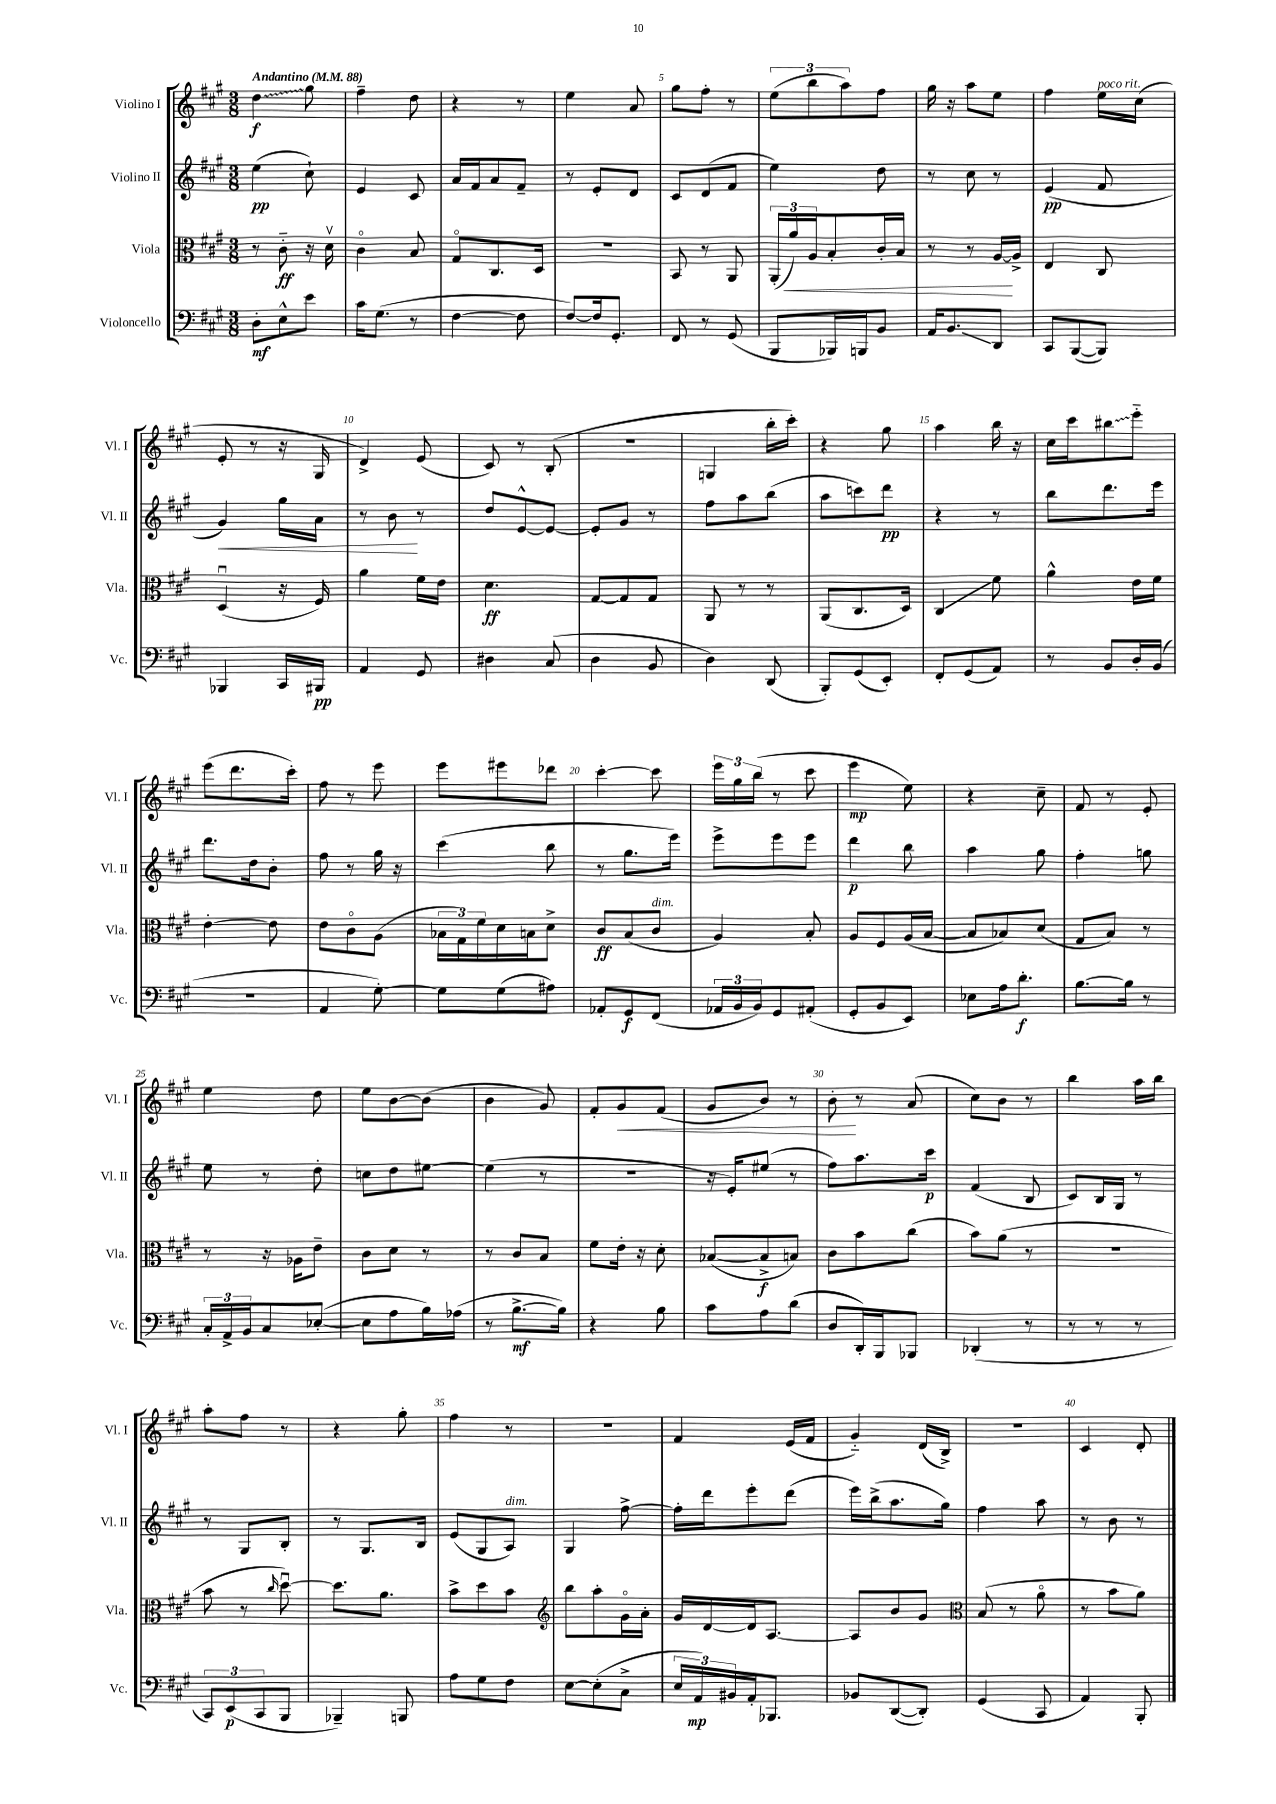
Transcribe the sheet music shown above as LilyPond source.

<<
\new StaffGroup <<
\new Staff = "s0" \with { instrumentName = "Violino I" shortInstrumentName = "Vl. I" } {
    \clef treble \key a \major \numericTimeSignature \time 3/8 \tempo "Andantino" 4 = 88
    \once \override Glissando.style = #'zigzag d''4\glissando\f gis''8 |
    fis''4-- d''8 |
    r4 r8 |
    e''4 a'8 |
    gis''8 fis''8-. r8 |
    \tuplet 3/2 { e''8( b''8 a''8) } fis''8 |
    gis''16 r16 a''8 e''8 |
    fis''4 e''16^\markup { \italic "poco rit." } cis''16( |
    e'8-. r8 r16 gis16 |
    d'4->) e'8( |
    cis'8) r8 b8-.( |
    R4. |
    g4 b''16-. cis'''16-.) |
    r4 gis''8 |
    a''4 b''16 r16 |
    cis''16 cis'''16 \once \override Glissando.style = #'zigzag bis''8\glissando e'''8-_ |
    e'''8( d'''8. cis'''16-.) |
    fis''8 r8 e'''8 |
    e'''8 eis'''8 des'''8 |
    cis'''4~-. cis'''8 |
    \tuplet 3/2 { e'''16 gis''16 b''16( } r8 cis'''8 |
    e'''4\mp e''8) |
    r4 cis''8-- |
    fis'8 r8 e'8-. |
    e''4 d''8 |
    e''8 b'8~ b'8( |
    b'4 gis'8) |
    fis'8-. gis'8\< fis'8( |
    gis'8 b'8) r8 |
    b'8-.\! r8 a'8( |
    cis''8) b'8 r8 |
    b''4 a''16 b''16 |
    a''8-. fis''8 r8 |
    r4 gis''8-. |
    fis''4 r8 |
    R4. |
    fis'4 e'16( fis'16 |
    gis'4-_) d'16( b16->) |
    R4. |
    cis'4 d'8-. \bar "|." |
}
\new Staff = "s1" \with { instrumentName = "Violino II" shortInstrumentName = "Vl. II" } {
    \clef treble \key a \major \numericTimeSignature \time 3/8
    e''4\pp( cis''8-!) |
    e'4 cis'8 |
    a'16 fis'16 a'8 fis'8-- |
    r8 e'8-. d'8 |
    cis'8 d'8( fis'8 |
    e''4) d''8 |
    r8 cis''8 r8 |
    e'4\pp( fis'8 |
    gis'4\<) gis''16 a'16 |
    r8 b'8\! r8 |
    d''8 e'8~-^ e'8~ |
    e'8-. gis'8 r8 |
    fis''8 a''8 b''8( |
    a''8 c'''8) d'''8\pp |
    r4 r8 |
    b''8 d'''8. e'''16 |
    d'''8. d''16 b'8-. |
    fis''8 r8 gis''16 r16 |
    cis'''4( b''8 |
    r8 gis''8. e'''16) |
    e'''8-> e'''8 e'''8 |
    d'''4\p b''8 |
    a''4 gis''8 |
    fis''4-. g''8 |
    e''8 r8 d''8-. |
    c''8 d''8 eis''8~ |
    eis''4( r8 |
    R4. |
    r16 e'16-.) eis''8( r8 |
    fis''8) a''8. cis'''16\p |
    fis'4( b8 |
    cis'8) b16 gis16 r8 |
    r8 gis8 b8-. |
    r8 gis8. b16 |
    e'8( gis8 a8^\markup { \italic "dim." }) |
    gis4 fis''8~-> |
    fis''16-. d'''16 e'''8-. d'''8( |
    e'''16) b''16->( a''8. gis''16) |
    fis''4 a''8 |
    r8 b'8 r8 \bar "|." |
}
\new Staff = "s2" \with { instrumentName = "Viola" shortInstrumentName = "Vla." } {
    \clef alto \key a \major \numericTimeSignature \time 3/8
    r8 cis'8-_\ff r16 d'16\upbow |
    cis'4\flageolet b8 |
    gis8\flageolet cis8. d16 |
    R4. |
    b,8 r8 a,8 |
    \tuplet 3/2 { a,16-.( a'16\<) a16 } b8-. cis'16-. b16 |
    r8 r8 a16~\! a16-> |
    e4 cis8 |
    d4\downbow( r16 fis16) |
    a'4 fis'16 e'16 |
    d'4.\ff |
    gis8~ gis8 gis8 |
    a,8 r8 r8 |
    a,8( cis8. d16) |
    cis4\glissando fis'8 |
    a'4-^ e'16 fis'16 |
    e'4~-. e'8 |
    e'8 cis'8\flageolet a8( |
    \tuplet 3/2 { bes16 gis16) fis'16 } d'16 b16 d'8-> |
    cis'8\ff b8( cis'8^\markup { \italic "dim." } |
    a4) b8-. |
    a8 fis8 a16( b16~ |
    b8 bes8) d'8( |
    gis8 b8) r8 |
    r8 r16 aes16 e'8-- |
    cis'8 d'8 r8 |
    r8 cis'8 b8 |
    fis'8 e'16-. r16 d'8-. |
    bes8~( bes8->\f b8) |
    cis'8 b'8 cis''8( |
    b'8) a'8( r8 |
    R4. |
    b'8 r8 \grace { cis''16 } d''8~\downbow) |
    d''8. a'8. |
    b'8-> d''8 b'8 |
    \clef treble b''8 a''8-. gis'16\flageolet a'16-. |
    gis'16 d'16~ d'16 a8.~ |
    a8 b'8 gis'8 |
    \clef alto b8( r8 a'8\flageolet |
    r8 b'8 a'8) \bar "|." |
}
\new Staff = "s3" \with { instrumentName = "Violoncello" shortInstrumentName = "Vc." } {
    \clef bass \key a \major \numericTimeSignature \time 3/8
    d8-.\mf e8-^ e'8 |
    cis'16 gis8.( r8 |
    fis4~ fis8 |
    fis8~) fis16 gis,8.-. |
    fis,8 r8 gis,8( |
    b,,8 bes,,16) b,,16 b,8 |
    a,16 b,8.\glissando d,8 |
    cis,8 b,,8~( b,,8) |
    bes,,4 cis,16 bis,,16\pp |
    a,4 gis,8 |
    dis4 cis8( |
    d4 b,8 |
    d4) d,8( |
    b,,8-.) gis,8( e,8-.) |
    fis,8-. gis,8( a,8) |
    r8 b,8 d16-. b,16( |
    r4. |
    a,4 gis8~-.) |
    gis8 gis8( ais8) |
    aes,8-. gis,8\f fis,8( |
    \tuplet 3/2 { aes,16 b,16 b,16) } gis,8 ais,8-.( |
    gis,8-. b,8 e,8) |
    ees8 a16 d'8.-.\f |
    b8.~ b16 r8 |
    \tuplet 3/2 { cis16-. a,16-> b,16 } cis8 ees8~-.( |
    ees8 a8 b16) aes16( |
    r8 b8.~->\mf b16) |
    r4 b8 |
    cis'8 a8 d'8( |
    d8 d,16-.) b,,16 bes,,8 |
    des,4-.( r8 |
    r8 r8 r8 |
    \tuplet 3/2 { cis,8) e,8\p( cis,8 } b,,8 |
    bes,,4--) b,,8 |
    a8 gis8 fis8 |
    e8~ e8-.( cis8-> |
    \tuplet 3/2 { e16 a,16\mp) bis,16 } a,16-. bes,,8. |
    bes,8 d,8~( d,8-.) |
    gis,4( cis,8 |
    a,4) b,,8-. \bar "|." |
}
>>
>>
\layout { \context { \Score \override BarNumber.break-visibility = ##(#f #t #t) barNumberVisibility = #(every-nth-bar-number-visible 5) } }
